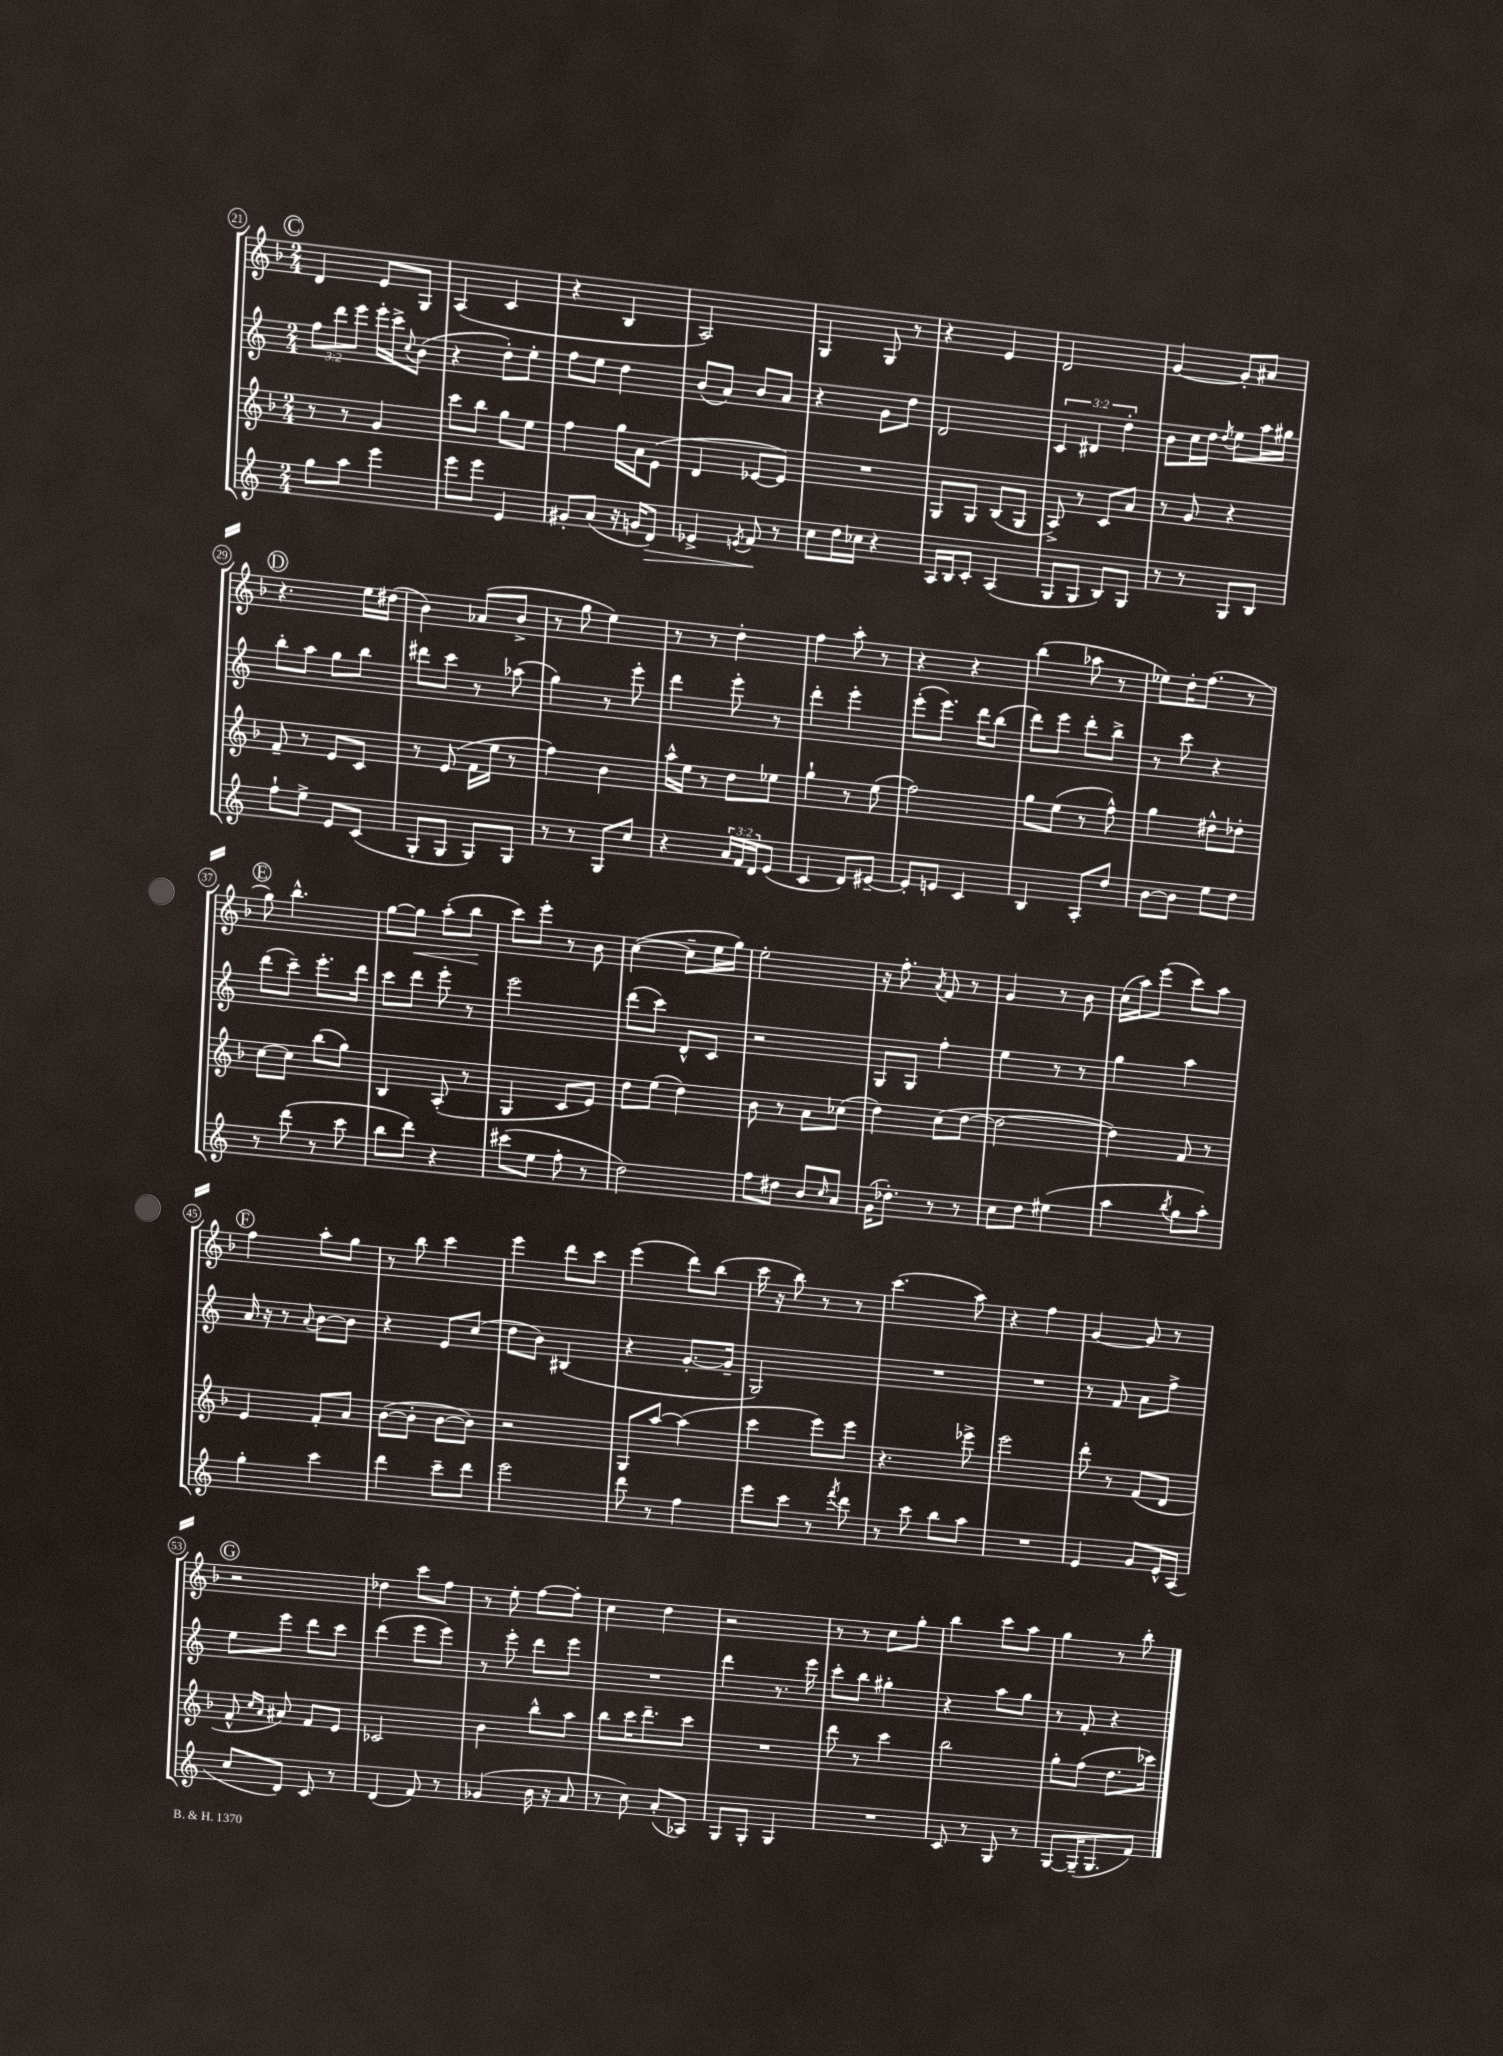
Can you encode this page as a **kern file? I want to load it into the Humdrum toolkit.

**kern	**kern	**kern	**kern
*staff4	*staff3	*staff2	*staff1
*clefG2	*clefG2	*clefG2	*clefG2
*k[]	*k[b-]	*k[]	*k[b-]
*M2/4	*M2/4	*M2/4	*M2/4
8gg	8r	12ff	4d
.	.	12ddd	.
8aa	8r	.	.
.	.	12eee	.
4eee	4g	16eee'	8e
.	.	16ccc^	.
.	.	8qqcc	.
.	.	(8b	8G
=	=	=	=
8eee	8ccc	4r	(4A
8eee	8bb-	.	.
4e	8gg	8dd')	4c
.	8ee	8ee'	.
=	=	=	=
8g#'	4ff	8ff	4r
(8a	.	8ee	.
16r	16gg	4dd	4B-
16g	16a	.	.
8d)	(8e	.	.
=	=	=	=
4e-^	4d	(8b	2A)
.	.	8a)	.
8qe	.	.	.
8f	[8e-	8b	.
8r	8e-])	8a	.
=	=	=	=
8cc	2r	4r	4G
16dd	.	.	.
16cc-	.	.	.
4r	.	8g	8G
.	.	8dd	8r
=	=	=	=
16A	8G	2d	4r
16B	.	.	.
8c'	8G	.	.
(4A	(8B-	.	4e
.	8G	.	.
=	=	=	=
8G	8A^)	6c	2d
8G	8r	.	.
.	.	6d#	.
8B)	8c	.	.
.	.	6dd'	.
8G	8a	.	.
=	=	=	=
8r	8r	8b	[4g
8r	8g	16cc	.
.	.	16dd	.
.	.	8qdd	.
8G	4r	8ee	8g']
8B	.	16aa	8a#
.	.	16gg#	.
=	=	=	=
8ff`	8f~	8bb'	4.r
8ee^	8r	8aa	.
8e	8e	8gg	.
(8c	8c	8bb	16ee
.	.	.	(16dd#
=	=	=	=
8G'	8r	8ddd#	4b-)
8G	(8e	8ccc	.
8G)	16f	8r	(8a-
.	16ee	.	.
8G	8r	(8aa-	8b-^
=	=	=	=
8r	4ff)	4gg)	8r
8r	.	.	8gg
8G	4b-	8r	4ee)
8cc	.	8eee'	.
=	=	=	=
4r	16aa^^	4ddd	8r
.	16ee	.	.
.	8r	.	8r
24a	8dd	8eee'	4dd'
24f	.	.	.
24d	.	.	.
(8e	8ee-	8r	.
=	=	=	=
4c	4gg`	4ddd'	4ff
8d)	8r	4eee'	8aa'
[8e#~	(8ee	.	8r
=	=	=	=
8e#']	2ff)	(8eee'	4r
8e	.	8.eee)	.
4c	.	.	4r
.	.	16ddd	.
.	.	(8bb	.
=	=	=	=
4B	8gg	8ddd)	(4bb-
.	(8ee	8eee	.
8A'	8r	8ddd'	8aa-
8dd	8ff^^)	8bb^	8r
=	=	=	=
[8b	4gg	8r	8ee-)
8b]	.	8ccc	16dd'
.	.	.	(8.ff
8ee	8dd#^^	4r	.
8dd	8dd-'	.	8r
=	=	=	=
8r	[8cc	(8ddd	8gg)
(8ddd	8cc]	8ccc~)	4.bb-^^
8r	(8bb-	8.eee'	.
8ccc	8gg)	.	.
.	.	16ddd	.
=	=	=	=
8bb	4B-	8ccc	[8gg
8ddd)	.	8ddd	8gg]
4r	(8A'	8eee'	(8aa'
.	8r	8r	8bb-
=	=	=	=
(8ccc#	4G	2eee	8ccc)
8ee	.	.	8eee'
8ff'	8c	.	8r
8r	8e)	.	8b-
=	=	=	=
2dd)	8dd	(8ddd	([4cc
.	(8ee	8ccc)	.
.	4dd)	8d^^	8cc~]
.	.	8c	16ee
.	.	.	16gg)
=	=	=	=
8ff	8b-	2r	2ee'
8dd#	8r	.	.
8b	8a	.	.
16qqcc	.	.	.
8a	(8cc-	.	.
=	=	=	=
(16g	4dd)	8G	16r
8.dd-')	.	.	8.ff'
.	.	8G	.
.	.	.	8qa
8r	(8cc	4ff'	8f
8r	[8dd	.	8r
=	=	=	=
8cc	2dd_	4ee	4g
8dd	.	.	.
(4ee#	.	8r	8r
.	.	8r	8b-
=	=	=	=
4aa	4dd])	4gg	(16cc
.	.	.	16aa)
.	.	.	(8eee
8qbb	.	.	.
8gg	8f	4aa	8ccc)
8aa')	8r	.	8aa
=	=	=	=
4gg'	4e	16a	4ff
.	.	16r	.
.	.	8r	.
.	.	8qqa	.
4ccc	8f'	[8b	8aa'
.	8a	8b]	8gg
=	=	=	=
4ddd	([8b-	4r	8r
.	8b-']	.	8bb-
8ccc~	[8b-	8e	4ccc
8ddd	8b-])	(8cc	.
=	=	=	=
2eee	2r	8dd	4eee
.	.	8b)	.
.	.	(4B#	8ddd
.	.	.	8ccc
=	=	=	=
8ddd	8G	4r	(4eee
8r	[8aa	.	.
4ff	(4aa]	[8.g'	8ddd)
.	.	.	(8bb-
.	.	16g~]	.
=	=	=	=
8eee	4ccc	2G)	16ccc
.	.	.	16r
8ccc	.	.	8bb-)
8r	8eee)	.	8r
8qfff	.	.	.
8ddd	8eee	.	8r
=	=	=	=
8r	4.r	2r	(4.ccc
8ccc	.	.	.
8bb	.	.	.
8aa	8eee-^	.	8aa)
=	=	=	=
2r	2eee	2r	4r
.	.	.	4ff
=	=	=	=
4e	8ddd'	8r	[4g
.	8r	8f	.
8g	(8f	8a	8g]
16e^^	8d	8ff^	8r
(16A	.	.	.
=	=	=	=
8cc	8f^^	8ee	2r
.	16qqcc	.	.
.	16qqa	.	.
8d)	8a#)	8eee	.
8c	8f	8ddd	.
8r	8e	8ccc	.
=	=	=	=
(4d	2c-	(4ddd	4dd-
8f)	.	8eee	8ccc
8r	.	8eee)	8ff
=	=	=	=
(4g-	4b-	8r	8r
.	.	8eee'	8ee'
16b	8bb-^^	8ddd	[8ff
16r	.	.	.
8a	8aa	8eee	8ff']
=	=	=	=
8r	8bb-	2r	4cc
8cc)	16ccc	.	.
.	8.ddd~	.	.
(8a'	.	.	4dd
8A-)	8ccc	.	.
=	=	=	=
8G	2r	4ddd	2r
8G'	.	.	.
4G	.	8.r	.
.	.	16eee	.
=	=	=	=
2r	8ddd	8ccc'	8r
.	8r	8bb	8r
.	4ccc	4gg#'	8cc
.	.	.	8gg'
=	=	=	=
8c	2bb-	4r	4bb-
8r	.	.	.
8G	.	8aa	8ccc
8r	.	8gg	8aa
=	=	=	=
[8G	8gg'	8r	4gg
(16G~]	(8ff	8f'	.
8.G	.	.	.
.	8.dd	4r	8r
8f)	.	.	8bb-'
.	16ccc-)	.	.
==	==	==	==
*-	*-	*-	*-
